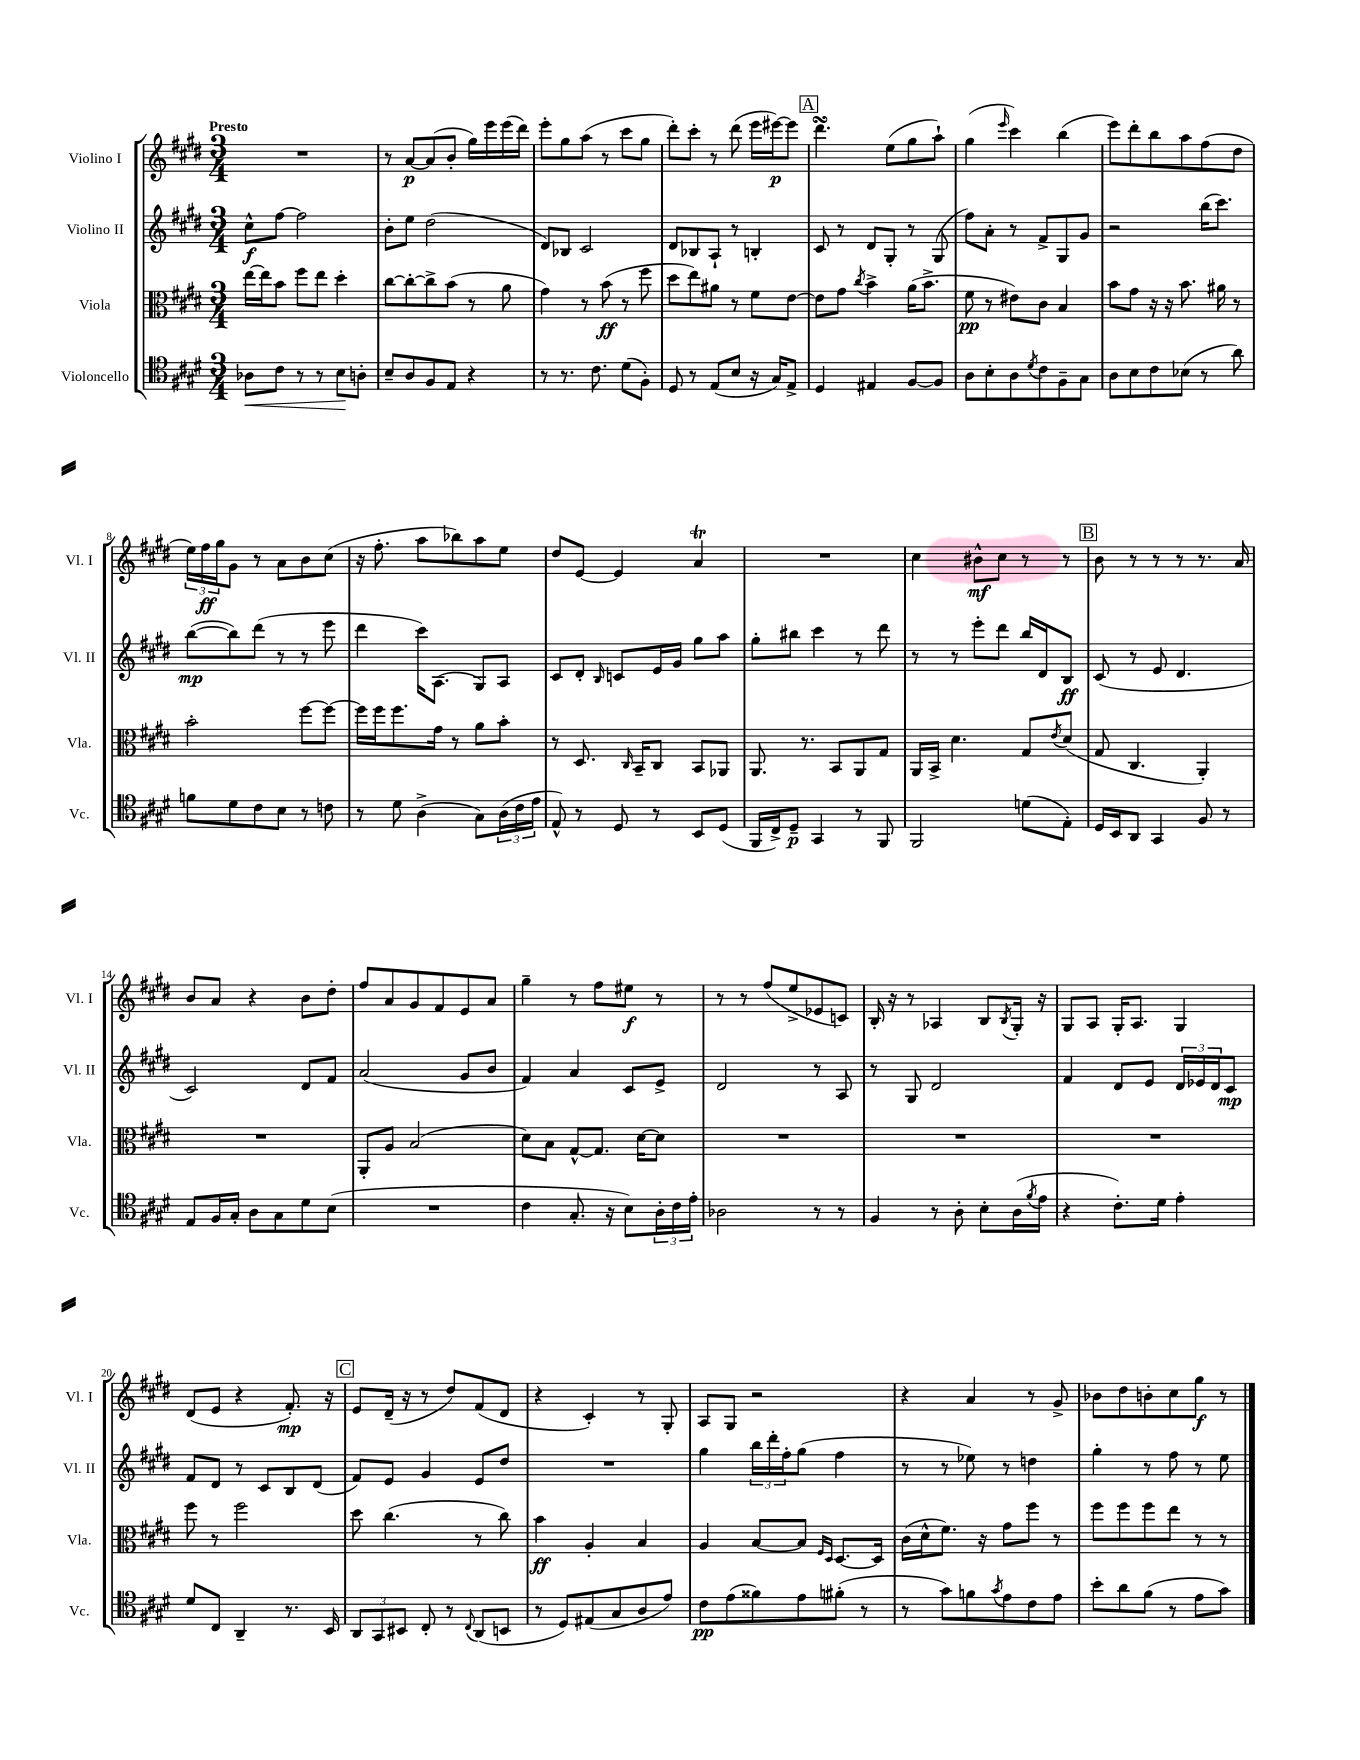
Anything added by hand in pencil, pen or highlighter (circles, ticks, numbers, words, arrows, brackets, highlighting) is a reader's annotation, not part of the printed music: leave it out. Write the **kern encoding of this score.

**kern	**kern	**kern	**kern
*staff4	*staff3	*staff2	*staff1
*clefC4	*clefC3	*clefG2	*clefG2
*k[f#c#g#d#]	*k[f#c#g#d#]	*k[f#c#g#d#]	*k[f#c#g#d#]
*M3/4	*M3/4	*M3/4	*M3/4
8A-	[16ee	8cc#^^	2.r
.	16ee]	.	.
8c#	8b	[8ff#	.
8r	8ff#	2ff#]	.
8r	8ee	.	.
8B	4dd#'	.	.
8A'	.	.	.
=	=	=	=
8B~	[8cc#	8b'	8r
8A	8cc#'_	8ee	[8a
8F#	8cc#^]	(2dd#	(8a]
8E	(8b	.	8b'
4r	8r	.	16gg#)
.	.	.	16eee
.	8a	.	(16eee
.	.	.	16ddd#)
=	=	=	=
8r	4g#)	8d#)	8eee'
8.r	.	8B-	8gg#
.	8r	2c#	(8aa
8.c#	.	.	.
.	(8b	.	8r
(8d#	8r	.	8ccc#
8F#')	8ff#	.	8gg#
=	=	=	=
8D#	8dd#	8d#	8ddd#')
8r	8ee)	8B-	8ccc#'
(8E	8a#	8A`	8r
8B	8r	8r	(8ddd#
16r	8f#	4B'	16eee
16G#)	.	.	[16eee#)
8E^	[8e	.	8eee#]
=	=	=	=
4D#	8e]	8c#	4.ddd#
.	8g#	8r	.
.	8qcc#	.	.
4E#	4b^	8d#	.
.	.	8G#'	(8ee
[8F#	(16a	8r	8gg#
.	8.b^	.	.
8F#]	.	(8G#	8aa`)
=	=	=	=
8A	8f#	8ff#)	(4gg#
8B'	8r	8a'	.
.	.	.	16qqeee
8A	8e#)	8r	4ccc#)
8qd#	.	.	.
8c#	8c#	8f#^	.
8F#~	4B	8G#	(4bb
8G#	.	8g#	.
=	=	=	=
8A	8b	2r	8eee)
8B	8g#	.	8ddd#'
8c#	16r	.	8bb
.	16r	.	.
(8B-	8.b	.	8aa
8r	.	(16bb	(8ff#
.	16a#	8.ccc#)	.
8a)	8r	.	8dd#
=	=	=	=
8f	2b'	([8bb	24ee)
.	.	.	24ff#
.	.	.	24gg#
8d#	.	8bb])	8g#
8c#	.	(8ddd#	8r
8B	.	8r	8a
8r	[8ff#	8r	8b
8c	8ff#_	8eee	(8cc#
=	=	=	=
8r	16ff#]	4ddd#	16r
.	16ff#	.	8.ff#'
8d#	8.ff#	.	.
(4A^	.	16ccc#)	8aa
.	16g#	(8.A	.
.	8r	.	8bb-)
8G#)	8a	8G#)	8aa
(24A	8b'	8A	8ee
24c#	.	.	.
24e	.	.	.
=	=	=	=
8E^^)	8r	8c#	8dd#
8r	8.D#	8d#'	[8e
.	.	16qqB	.
8D#	.	8c	4e]
.	16qqC#	.	.
.	16BB~	.	.
8r	8C#	16e	.
.	.	16g#	.
8BB	8BB	8gg#	4a
(8D#	8AA-	8aa	.
=	=	=	=
16FF#	8.AA	8gg#'	2.r
16C#^)	.	.	.
8D#~	.	8bb#	.
.	8.r	.	.
4GG#	.	4ccc#	.
.	8BB	.	.
8r	8AA	8r	.
8FF#	8G#	8ddd#	.
=	=	=	=
2FF#	16AA	8r	4cc#
.	16BB^	.	.
.	4.d#	8r	.
.	.	8eee'	8b#^^
.	.	8ddd#	8cc#
(8d	8G#	16bb	8r
.	.	16d#	.
.	8qe	.	.
8E')	(8d#	8B	8r
=	=	=	=
16D#	8G#	(8c#	8b
16BB	.	.	.
8AA	4.C#	8r	8r
4GG#	.	8e	8r
.	.	4.d#	8r
8F#	4AA')	.	8.r
8r	.	.	.
.	.	.	16a
=	=	=	=
8E	2.r	2c#)	8b
16F#	.	.	8a
16G#'	.	.	.
8A	.	.	4r
8G#	.	.	.
8d#	.	8d#	8b
(8B	.	8f#	8dd#'
=	=	=	=
2.r	8AA'	(2a	8ff#
.	8A	.	8a
.	(2B	.	8g#
.	.	.	8f#
.	.	8g#	8e
.	.	8b	8a
=	=	=	=
4c#	8d#)	4f#)	4gg#~
.	8B	.	.
8.G#'	[8G#^^	4a	8r
.	8.G#]	.	8ff#
16r	.	.	.
8B)	.	8c#	8ee#
.	[16d#	.	.
24A'	8d#]	8e^	8r
24c#	.	.	.
24e'	.	.	.
=	=	=	=
2A-	2.r	2d#	8r
.	.	.	8r
.	.	.	(8ff#
.	.	.	8ee^
8r	.	8r	8e-
8r	.	8A	8c)
=	=	=	=
4F#	2.r	8r	16B'
.	.	.	16r
.	.	8G#	8r
8r	.	2d#	4A-
8A'	.	.	.
8B'	.	.	8B
.	.	.	8qB
(16A	.	.	16G#'
8qf#	.	.	.
16e	.	.	16r
=	=	=	=
4r	2.r	4f#	8G#
.	.	.	8A
8.c#')	.	8d#	16G#'
.	.	.	8.A
.	.	8e	.
16d#	.	.	.
4e'	.	24d#	4G#
.	.	24e-	.
.	.	24d#	.
.	.	8c#	.
=	=	=	=
8d#	8ff#	8f#	(8d#
8C#	8r	8d#	8e
4AA~	2ff#	8r	4r
.	.	8c#	.
8.r	.	8B	8.f#')
.	.	(8d#	.
16BB	.	.	16r
=	=	=	=
12AA	8dd#	8f#)	8e
12GG#	.	.	.
.	(4.cc#	8e	(16d#~
12BB#	.	.	.
.	.	.	16r
8C#'	.	4g#	8r
8r	.	.	8dd#)
8qqC#	.	.	.
(8AA	8r	8e	(8f#
8BB	8cc#)	8dd#	8d#
=	=	=	=
8r	4b	2.r	4r
8D#)	.	.	.
(8E#	4A'	.	4c#')
8G#	.	.	.
8A	4B	.	8r
8e)	.	.	8G#'
=	=	=	=
8c#	4A	4gg#	8A
(8e	.	.	8G#
8f##)	[8B	24bb	2r
.	.	24ddd#'	.
.	.	24ff#'	.
8e	8B]	(8gg#	.
.	16qqF#	.	.
.	16qqD#	.	.
(8f#'	[8.D#	4ff#	.
8r	.	.	.
.	16D#]	.	.
=	=	=	=
8r	(16c#	8r	4r
.	16d#^^	.	.
8g#)	8.f#)	8r	.
8f	.	8ee-)	4a
.	16r	.	.
8qg#	.	.	.
8e	8g#	8r	.
8c#	8ff#	4dd	8r
8e	8r	.	8g#^
=	=	=	=
8b'	8ff#	4gg#'	8b-
8a	8ff#	.	8dd#
(8f#	8ff#	8r	8b'
8r	8ee	8ff#	8cc#
8e	8r	8r	8gg#
8g#)	8r	8ee	8r
==	==	==	==
*-	*-	*-	*-
